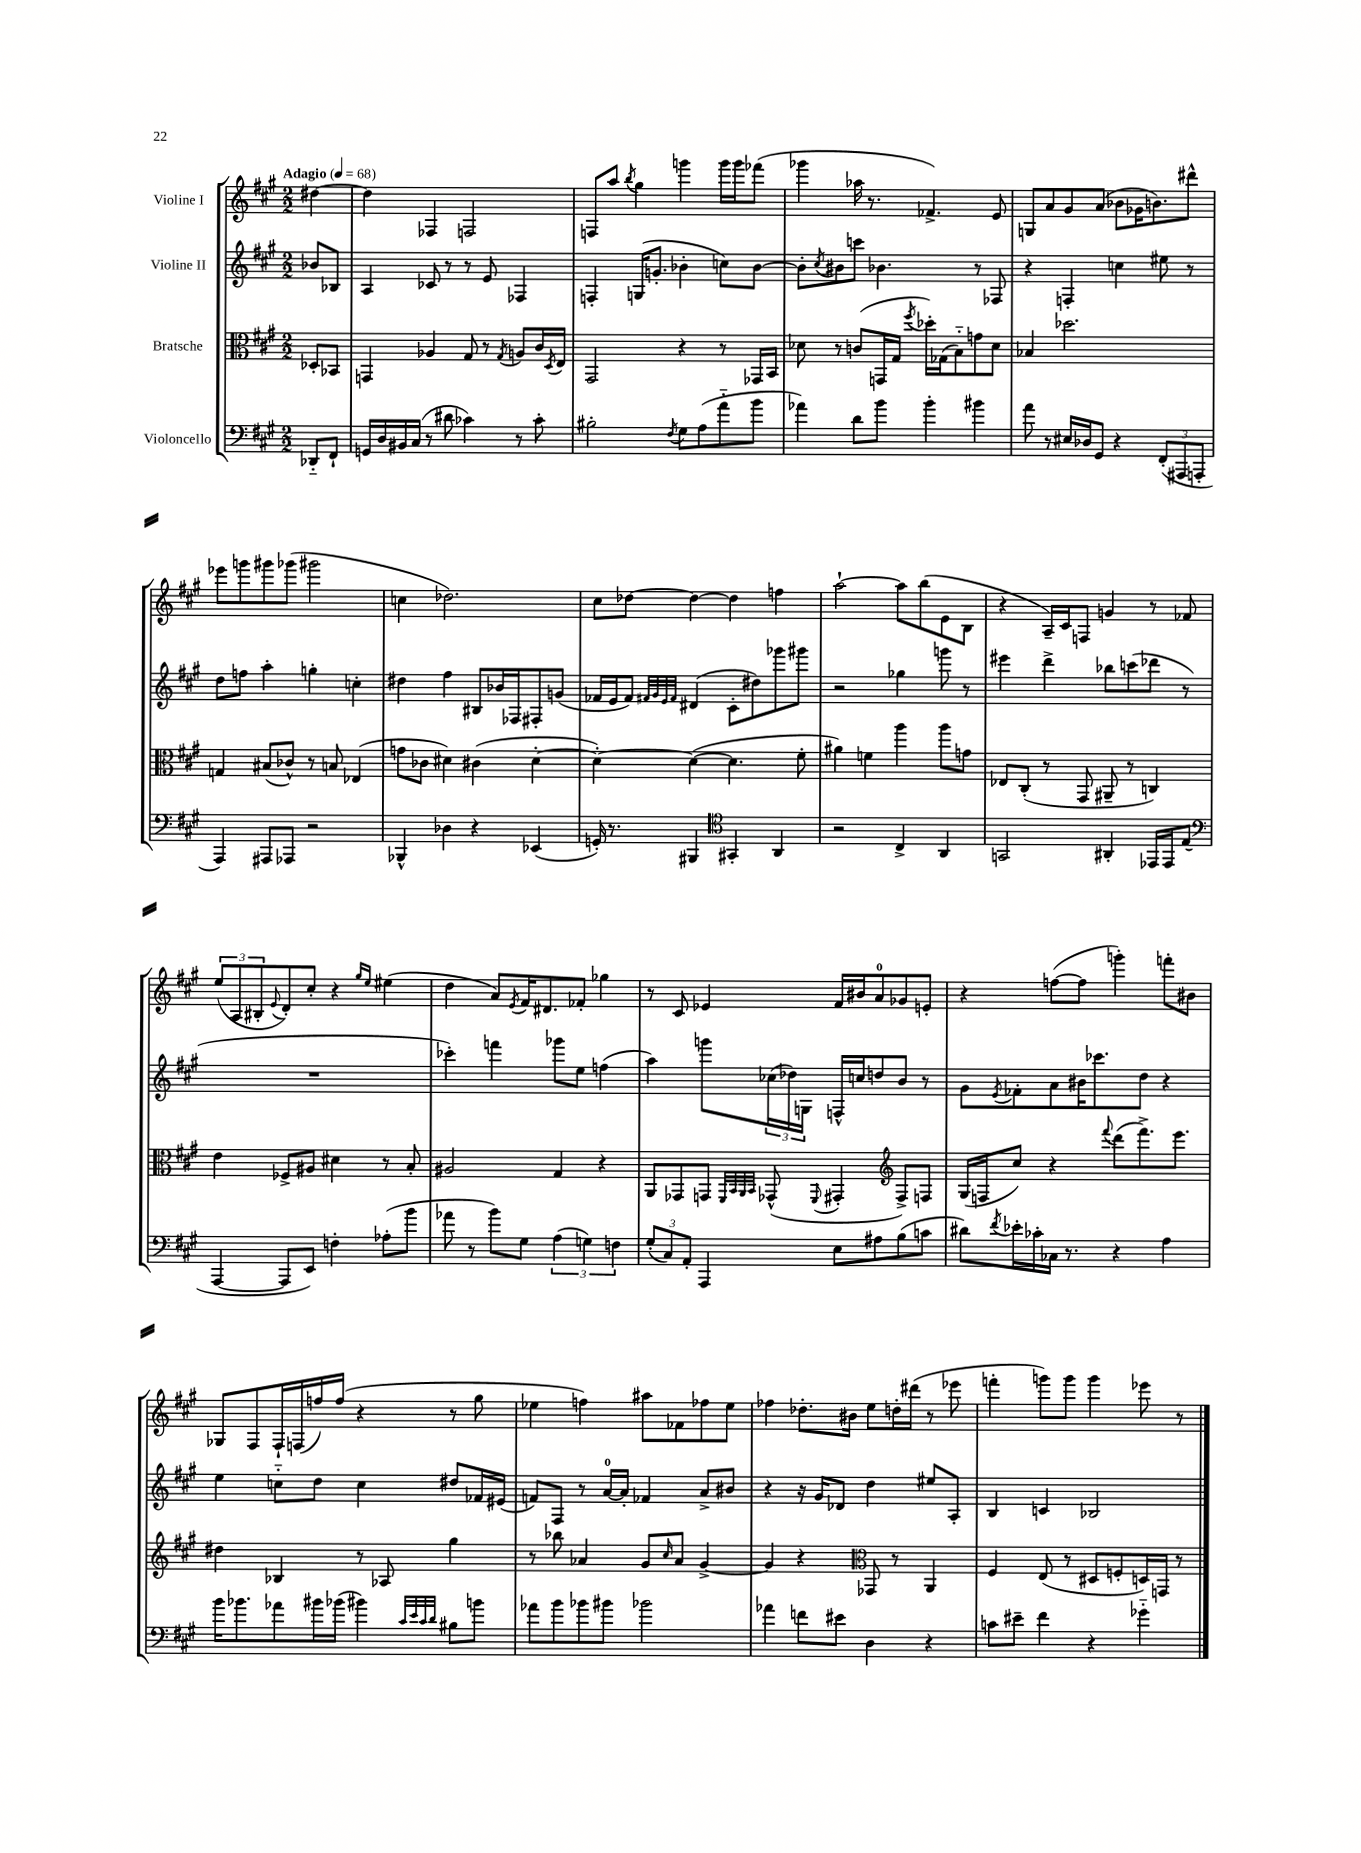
<<
\new StaffGroup <<
\new Staff = "s0" \with { instrumentName = "Violine I" } {
    \clef treble \key a \major \numericTimeSignature \time 2/2 \partial 4 \tempo "Adagio" 4 = 68
    dis''4~ |
    dis''4 fes4 f2 |
    f8 a''8 \acciaccatura { b''8 } gis''4 g'''4 g'''16 g'''16 fes'''8( |
    ges'''4 aes''16 r8. fes'4.->) e'8 |
    g8 a'8 gis'8 a'8( bes'8 ges'16 b'8.) dis'''8-^ |
    ees'''8 g'''8 gis'''8 ges'''8( gis'''2 |
    c''4 des''2.) |
    cis''8 des''8~ des''4~ des''4 f''4 |
    a''2~-! a''8 b''8( e'8 b8 |
    r4 a16--) cis'16 f8 g'4 r8 fes'8 |
    \tuplet 3/2 { e''8( a8 bis8-. } \appoggiatura { e'8 } d'8-.) cis''8-. r4 \grace { gis''16 e''16 } eis''4( |
    d''4 a'8) \acciaccatura { e'8 } fis'16 dis'8. fes'8-. ges''4 |
    r8 cis'8 ees'4 fis'16 bis'16 a'8-0 ges'8 e'8-. |
    r4 f''8~( f''8 g'''4-.) f'''8-. bis'8 |
    ges8 fis8 fis16-! f16( f''16) f''16( r4 r8 gis''8 |
    ees''4 f''4) ais''8 fes'8 fes''8 ees''8 |
    fes''4 des''8.-. bis'16 e''8 d''16-. dis'''16( r8 ees'''8 |
    f'''4-. g'''8) g'''8 g'''4 ees'''8 r8 \bar "|." |
}
\new Staff = "s1" \with { instrumentName = "Violine II" } {
    \clef treble \key a \major \numericTimeSignature \time 2/2 \partial 4
    bes'8 bes8 |
    a4 ces'8 r8 r8 e'8 fes4 |
    f4-. g16( g'8.-. bes'4-. c''8) bes'8~ |
    bes'8-. \acciaccatura { cis''8 } bis'8 c'''8 bes'4. r8 fes8 |
    r4 f4-. c''4 eis''8 r8 |
    d''8 f''8 a''4-. g''4-. c''4-. |
    dis''4 fis''4 bis8 bes'16 fes16 fis8-. g'8( |
    fes'16 e'16 fes'8) \grace { fis'32 gis'32 e'32 fis'32 } dis'4( cis'8-. dis''8) ges'''8 gis'''8 |
    r2 ges''4 g'''8 r8 |
    eis'''4 d'''4-> bes''8 c'''8( des'''8 r8 |
    R1 |
    ces'''4-.) f'''4 ges'''8 e''8 f''4( |
    a''4) g'''8 \tuplet 3/2 { ces''16( des''16) g16 } f16-^ c''16 d''8 b'8 r8 |
    gis'8 \acciaccatura { e'8 } fes'8-. a'8 bis'16 ces'''8. d''8 r4 |
    e''4 c''8-_ d''8 c''4 dis''8 fes'16 eis'16( |
    f'8) fis8 r8 a'16-0~ a'16-. fes'4 a'8-> bis'8 |
    r4 r16 gis'16 des'8 d''4 eis''8 a8-. |
    b4 c'4 bes2 \bar "|." |
}
\new Staff = "s2" \with { instrumentName = "Bratsche" } {
    \clef alto \key a \major \numericTimeSignature \time 2/2 \partial 4
    des8-. bes,8 |
    g,4 aes4 gis8 r8 \acciaccatura { gis8 } a8 cis'16 \acciaccatura { d8 } e16 |
    gis,2 r4 r8 ges,16 b,16 |
    des'8 r8 c'8( g,16 gis16 \acciaccatura { fis''8 } des''16-.) ges16( b8-_) g'8 des'8 |
    bes4 des''2. |
    g4 bis8( ces'8-^) r8 b8 ees4( |
    g'8 ces'8 dis'4) cis'4( dis'4~-. |
    dis'4~-.) dis'4~( dis'4. fis'8-. |
    ais'4) f'4 a''4 a''8 g'8 |
    ees8 cis8-.( r8 gis,8 ais,8-- r8 c4) |
    e'4 fes8-> ais8 dis'4 r8 b8-. |
    ais2 gis4 r4 |
    a,8 ges,8 g,8 \grace { fis,32 b,32 a,32 b,32 } ges,8-^( \appoggiatura { fis,8 } gis,4-. \clef treble fis8->) f8 |
    gis16( f16 cis''8) r4 \appoggiatura { fis'''8 } d'''8( fis'''8.->) e'''8. |
    dis''4 bes4 r8 aes8 gis''4 |
    r8 bes''8 aes'4 gis'8 \grace { cis''16 } aes'8 gis'4~-> |
    gis'4 r4 \clef alto ges,8 r8 a,4 |
    fis4 e8( r8 dis8 f8-. d16) g,16 r8 \bar "|." |
}
\new Staff = "s3" \with { instrumentName = "Violoncello" } {
    \clef bass \key a \major \numericTimeSignature \time 2/2 \partial 4
    des,8-_ fis,8-! |
    g,16 d16 bis,16 cis16( r8 dis'8 ces'4) r8 ces'8-. |
    bis2-. \acciaccatura { fis8 } gis8 a8( a'8-_ b'8 |
    aes'4) d'8 b'8 b'4-. bis'4 |
    a'8 r8 eis16 des16 gis,8 r4 \tuplet 3/2 { fis,8-.( ais,,8 a,,8-. } |
    a,,4) ais,,8 aes,,8 r2 |
    bes,,4-^ des4 r4 ees,4( |
    g,16-.) r8. bis,,4 \clef tenor gis,4-. a,4 |
    r2 cis4-> a,4 |
    g,2 ais,4-. ees,16 ees,16 e8( |
    \clef bass a,,4~ a,,8 e,8) f4-. aes8-.( b'8 |
    aes'8 r8 b'8) gis8 \tuplet 3/2 { a4( g4) f4 } |
    \tuplet 3/2 { gis8-.( cis8) a,8-. } a,,4 e8 ais8 b8( c'8 |
    dis'8) \acciaccatura { fis'8 } ees'16-. ces'16-. ces16 r8. r4 a4 |
    b'16 bes'8. aes'8 bis'16 bes'16( bis'4) \grace { cis'32 e'32 cis'32 d'32 } bis8 b'8 |
    aes'8 b'8 bes'8 bis'8 bes'2 |
    aes'4 f'8 eis'8 d4 r4 |
    c'8 eis'8-- fis'4 r4 ges'4-_ \bar "|." |
}
>>
>>
\layout { \context { \Score \remove "Bar_number_engraver" } }
